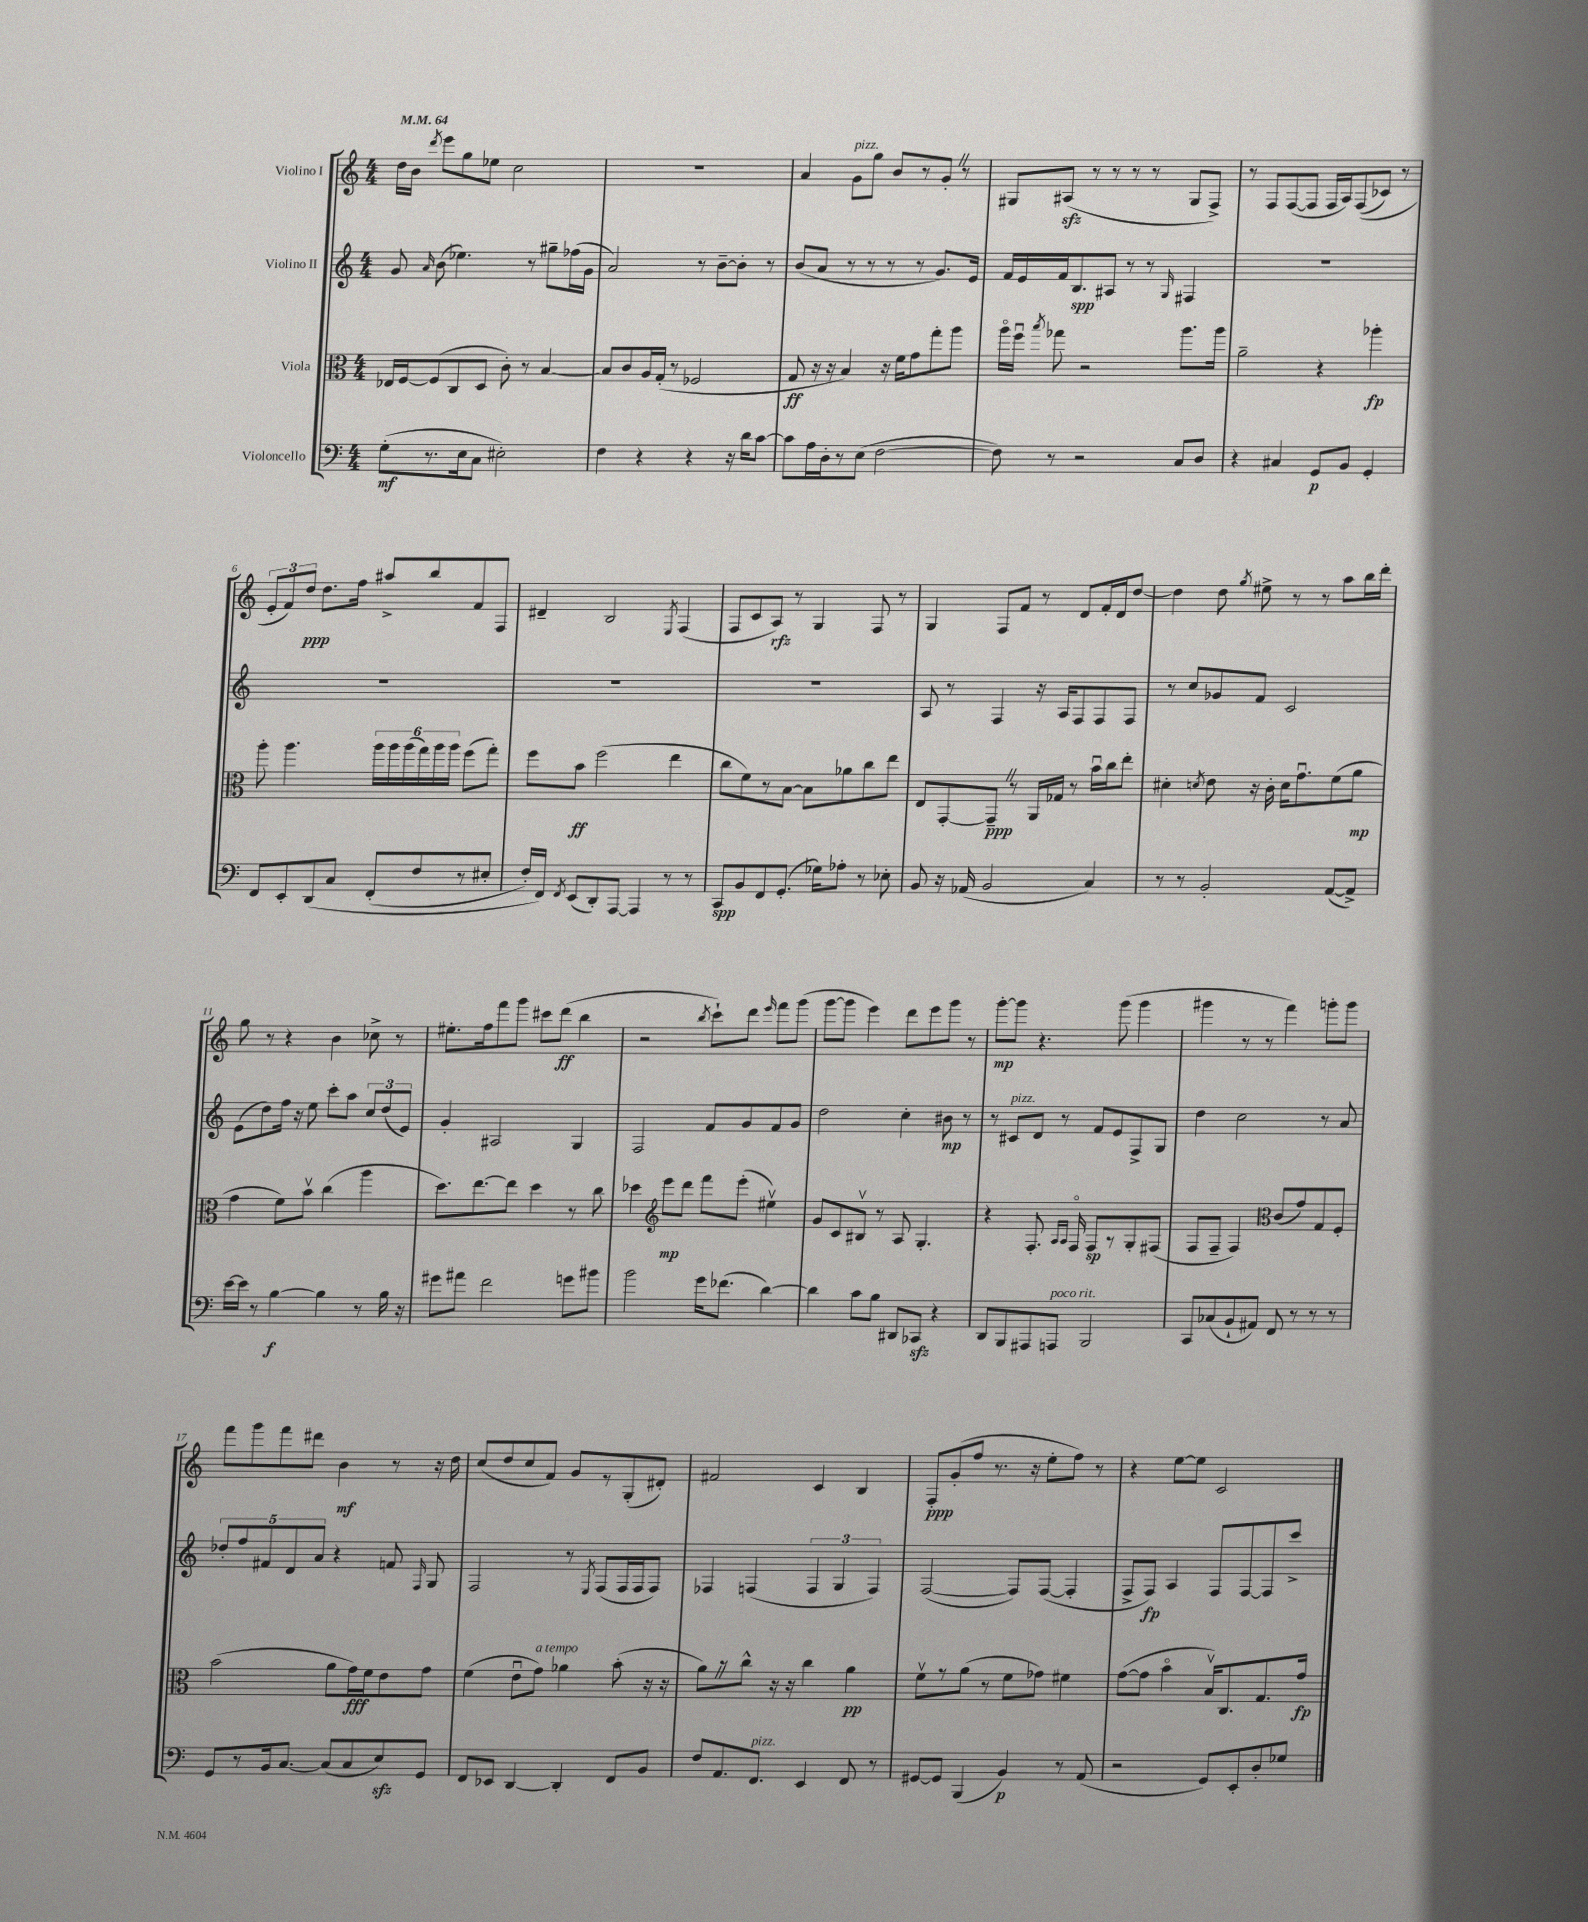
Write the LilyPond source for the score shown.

<<
\new StaffGroup <<
\new Staff = "s0" \with { instrumentName = "Violino I" } {
    \clef treble \key c \major \numericTimeSignature \time 4/4 \tempo 4 = 64
    \autoBeamOff d''16[ b'16] \acciaccatura { d'''8 } e'''8[ g''8 ees''8] c''2 |
    R1 |
    a'4 g'8[^\markup { \italic "pizz." } g''8] b'8[ r8 g'8]-. \once \override BreathingSign.text = \markup { \musicglyph "scripts.caesura.straight" } \breathe r8 |
    gis8[ ais8]\sfz( r8 r8 r8 r8 gis8[ f8]->) |
    r8 f8[ f8~( f8] f16[ a16) f8(\( ces'8]) r8 |
    \tuplet 3/2 { e'8[-. f'8\) d''8]\ppp } d''8.[ f''16] ais''8[-> b''8 f'8 f8] |
    dis'4-- b2 \acciaccatura { e8 } f4( |
    f8[ c'8 a8]\rfz) r8 g4 f8 r8 |
    g4 f8[ f'8] r8 d'8[ f'16-. d'16 d''8]~ |
    d''4 d''8 \acciaccatura { g''8 } eis''8-> r8 r8 a''8[ b''16 d'''16]-. |
    g''8 r8 r4 b'4 ces''8-> r8 |
    eis''8.[-. f''16 f'''8 g'''8] cis'''8[ d'''8]\ff( b''4 |
    r2 \acciaccatura { b''8 } c'''8[-!) d'''8] \grace { e'''16 } f'''8[ g'''8]( |
    g'''8[~ g'''8] e'''4) d'''8[ e'''8 g'''8] r8 |
    g'''8[~-.\mp g'''8] r4. g'''8( g'''4 |
    gis'''4 r8 r8 f'''4) g'''8[-. g'''8] |
    f'''8[ g'''8 f'''8 dis'''8] b'4\mf r8 r16 d''16 |
    c''8[( d''8 c''8 f'8]) g'8[ r8 g8-.( dis'8]-.) |
    fis'2 c'4 b4 |
    f8[-.\ppp g'8-.( f''8] r8. r16 e''8[-. f''8]) r8 |
    r4 e''8[~ e''8] c'2 \bar "|." |
}
\new Staff = "s1" \with { instrumentName = "Violino II" } {
    \clef treble \key c \major \numericTimeSignature \time 4/4
    \autoBeamOff g'8 \grace { a'16 } b'8( ees''4.) r8 gis''8[-- fes''16( g'16] |
    a'2) r8 b'8[~-- b'8]-. r8 |
    b'8[( a'8] r8 r8 r8 r8 g'8.[) e'16] |
    f'16[ e'16 f'16 b8.\spp ais8] r8 r8 \grace { g16 } fis4 |
    R1 |
    R1 |
    R1 |
    R1 |
    a8 r8 f4 r16 a16[ f8 f8 f8] |
    r8 c''8[ ges'8 f'8] c'2 |
    e'8[( d''8) f''16] r16 e''8 c'''8[-. a''8] \tuplet 3/2 { c''8[ d''8( e'8]) } |
    g'4-. ais2 g4 |
    f2 f'8[ g'8 f'8 g'8] |
    d''2 c''4-. bis'8\mp r8 |
    r8 cis'8[^\markup { \italic "pizz." } d'8] r8 f'8[ e'8 f8-> g8] |
    d''4 c''2 r8 a'8 |
    \tuplet 5/4 { des''8[-. f''8 fis'8 d'8 a'8] } r4 f'8 \grace { f16 } g8 |
    f2 r8 \acciaccatura { e8 } f8[( f16 f16 f8]) |
    fes4 f4( \tuplet 3/2 { f4 g4 f4) } |
    f2~( f8[) f8]~( f4-. |
    f8[-> f8]\fp) a4 f8[ f8~ f8 c'''8]-> \bar "|." |
}
\new Staff = "s2" \with { instrumentName = "Viola" } {
    \clef alto \key c \major \numericTimeSignature \time 4/4
    \autoBeamOff ees16[ f16~ f8( c8 d8] c'8-.) r8 b4~ |
    b8[ c'8 a16 g16]-.( r8 fes2 |
    g8\ff r16 r16 b4) r16 f'16[ g'8 g''8-. a''8] |
    a''16[\flageolet f''16]\downbow \acciaccatura { b''8 } ges''8 r2 a''8.[ a''16] |
    a'2-- r4 aes''4-.\fp |
    a''8-. a''4. \tuplet 6/4 { a''16[ a''16 a''16( g''16) a''16 a''16] } f''8[( g''8]-.) |
    f''8[ b'8]\ff f''2( e''4 |
    c''8[ f'8) r8 b8]~ b8[ aes'8 c''8 e''8] |
    e8[ g,8~-. g,8]--\ppp \once \override BreathingSign.text = \markup { \musicglyph "scripts.caesura.straight" } \breathe r8 a,16[ ges16] r8 b'16[\downbow c''16 e''8]-. |
    dis'4-. \acciaccatura { d'8 } e'8 r16 c'16-. d'16[ g'8.\downbow f'8( a'8]\mp |
    g'4 f'8[) b'8]\upbow c''4( a''4 |
    d''8.[) e''8.~ e''8] d''4 r8 c''8 |
    des''4 \clef treble e'''8[\mp d'''8] f'''8[ e'''8]-.( eis''4\upbow) |
    g'8[ c'8 bis8]\upbow r8 a8 g4.-. |
    r4 f8.-. \grace { a16[ a16] } f16\flageolet f8[\sp r8 g8-. fis8]( |
    f8[ f8]-- f4) \clef alto c'8[( g'8) g8 f8]-. |
    b'2( a'8[ g'16\fff) f'16 e'8 g'8] |
    f'4( e'8[\downbow g'8]^\markup { \italic "a tempo" }) aes'4 b'8-.( r16 r16 |
    a'8[) \once \override BreathingSign.text = \markup { \musicglyph "scripts.caesura.straight" } \breathe r8 c''8]-^ r16 r16 c''4 a'4\pp |
    f'8[\upbow r8 a'8]( r8 f'8[ ges'8]) fis'4 |
    g'8[~( g'8] b'4\flageolet b16[\upbow) c8. g8. g'16]\fp \bar "|." |
}
\new Staff = "s3" \with { instrumentName = "Violoncello" } {
    \clef bass \key c \major \numericTimeSignature \time 4/4
    \autoBeamOff g8[-.\mf( r8. e16 c8] eis2-.) |
    f4 r4 r4 r16 d'16[ c'8]~ |
    c'8[ a16 d16-. r8 e8]( f2~ |
    f8) r8 r2 c8[ d8] |
    r4 cis4 g,8[\p b,8] g,4-. |
    f,8[ e,8-. d,8\( c8] f,8[-.( f8 r8 eis8]-. |
    f16[-.) f,16]\) \acciaccatura { f,8 } e,8[( d,8-.) a,,8]~ a,,4 r8 r8 |
    c,8[\spp b,8 f,8 g,8.]-.( ges16[) aes8]-. r8 ees8-. |
    b,8 r16 aes,16( b,2 c4) |
    r8 r8 b,2-. a,8[~( a,8]->) |
    e'16[~ e'16] r8 b4~\f b4 r8 b16 r16 |
    gis'8[ ais'8] f'2 g'8[ bis'8] |
    b'2 g'16[ fes'8.]( d'4~) |
    d'4 c'8[ b8] dis,8[ ces,8]\sfz r4 |
    d,8[ b,,8 ais,,8 a,,8]^\markup { \italic "poco rit." } b,,2 |
    c,8[ ces8( b,8-! ais,8]) f,8 r8 r8 r8 |
    g,8[ r8 b,16 c8.]~ c8[( c8 e8\sfz) g,8] |
    f,8[ ees,8] d,4~ d,4-. f,8[ b,8] |
    f8[ a,8. f,8.]^\markup { \italic "pizz." } e,4 f,8 r8 |
    gis,8[~ gis,8] b,,4( b,4\p) r8 a,8( |
    r2 g,8[) e,8-. d8-. ges8] \bar "|." |
}
>>
>>
